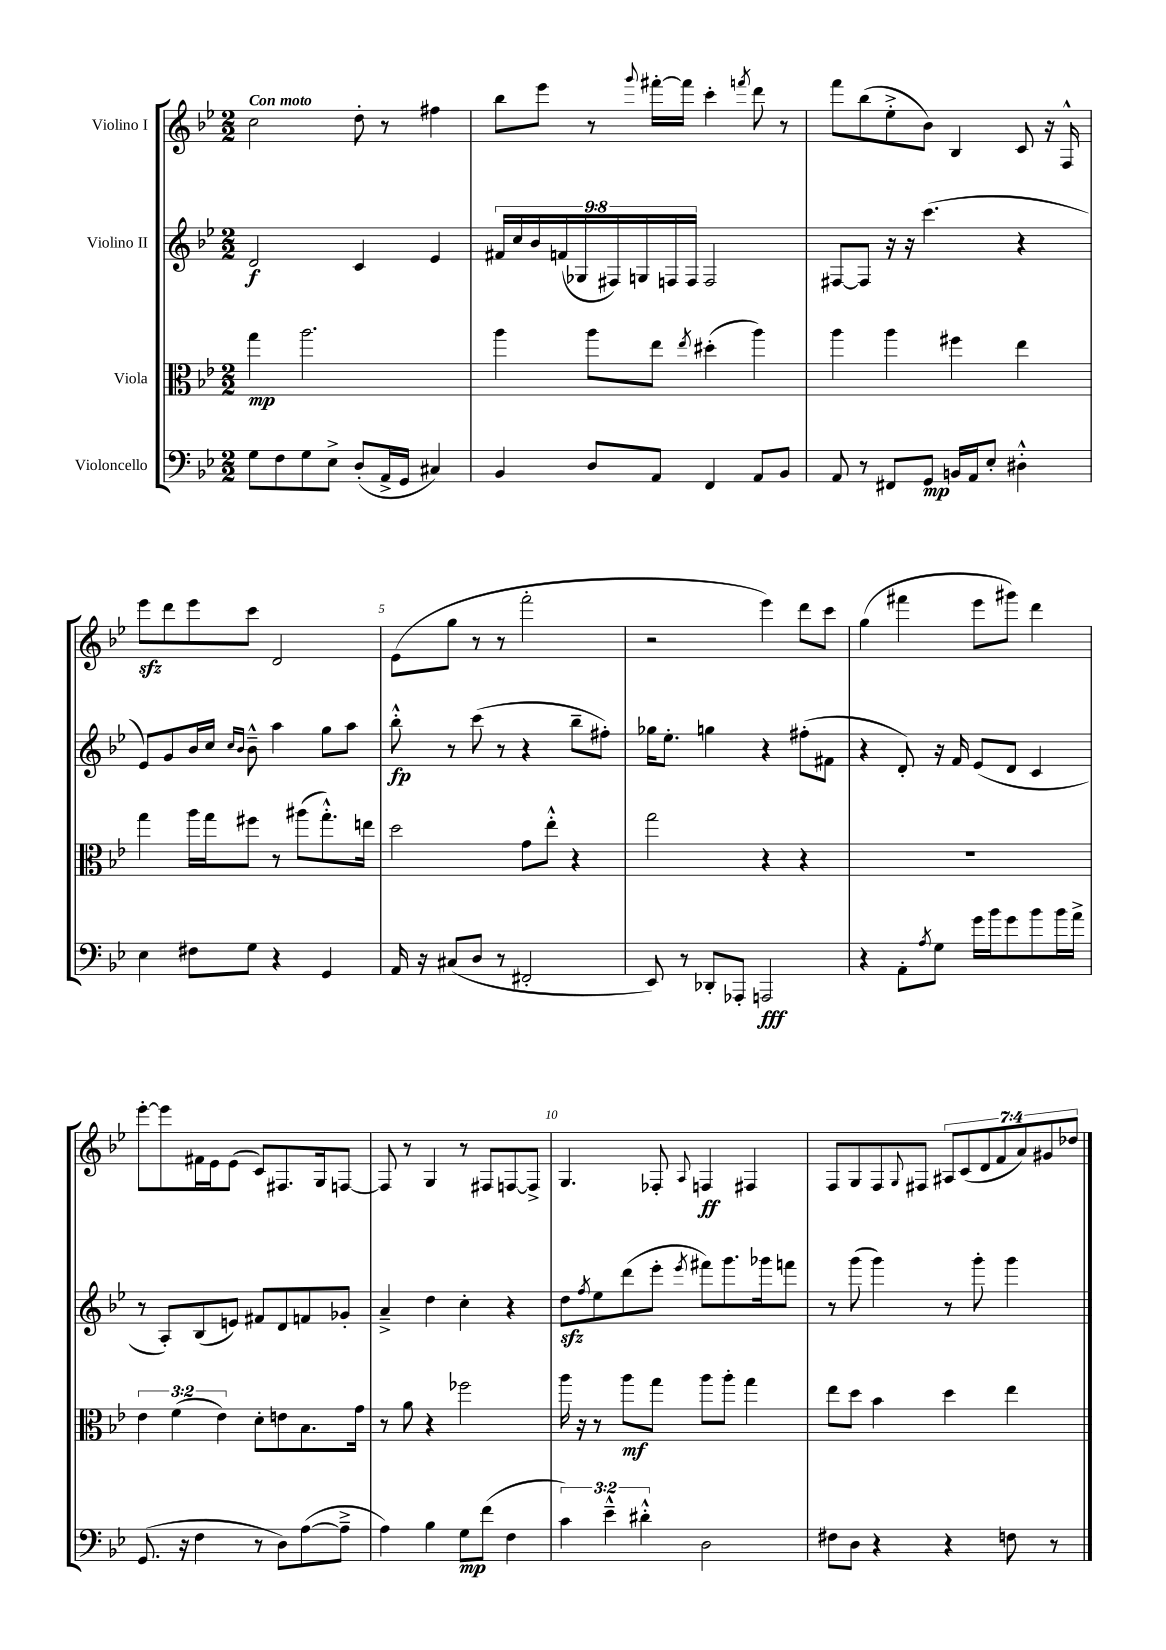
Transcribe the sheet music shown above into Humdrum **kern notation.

**kern	**kern	**kern	**kern
*staff4	*staff3	*staff2	*staff1
*clefF4	*clefC3	*clefG2	*clefG2
*k[b-e-]	*k[b-e-]	*k[b-e-]	*k[b-e-]
*M2/2	*M2/2	*M2/2	*M2/2
8G	4gg	2d	2cc
8F	.	.	.
8G	2.aa	.	.
8E-^	.	.	.
(8D'	.	4c	8dd'
16AA^	.	.	8r
16GG	.	.	.
4C#)	.	4e-	4ff#
=	=	=	=
4BB-	4aa	18f#	8bb-
.	.	18cc	.
.	.	18b-	.
.	.	.	8eee-
.	.	(18f	.
.	.	18G-	.
8D	8aa	.	8r
.	.	18F#)	.
.	.	18G	.
.	.	.	8qqggg
8AA	8ee-	.	[16fff#'
.	.	18F	.
.	.	.	16fff#]
.	.	18F	.
.	8qee-	.	.
4FF	(4dd#'	2F	4ccc'
.	.	.	8qfff
8AA	4aa)	.	8ddd
8BB-	.	.	8r
=	=	=	=
8AA	4aa	[8F#	8fff
8r	.	8F#]	(8bb-
8FF#	4aa	16r	8ee-'^
.	.	16r	.
8GG	.	(4.ccc	8b-)
16BB	4ff#	.	4B-
16AA	.	.	.
8E-'	.	.	.
4D#'^^	4ee-	4r	8c
.	.	.	16r
.	.	.	16F^^
=	=	=	=
4E-	4gg	8e-)	8eee-
.	.	8g	8ddd
8F#	16aa	16b-	8eee-
.	16gg	16cc	.
.	.	16qqcc	.
.	.	16qqb-	.
8G	8ff#	8b-~^^	8ccc
4r	8r	4aa	2d
.	(8aa#	.	.
4GG	8.gg'^^)	8gg	.
.	.	8aa	.
.	16ee	.	.
=	=	=	=
16AA	2dd	8bb-'^^	(8e-
16r	.	.	.
(8C#	.	8r	8gg
8D	.	(8ccc	8r
8r	.	8r	8r
2FF#'	8g	4r	2fff'
.	8ee-'^^	.	.
.	4r	8bb-~	.
.	.	8ff#')	.
=	=	=	=
8EE-)	2gg	16gg-	2r
.	.	8.ee-'	.
8r	.	.	.
8DD-'	.	4gg	.
8AAA-'	.	.	.
2AAA	4r	4r	4eee-)
.	4r	(8ff#'	8ddd
.	.	8f#	8ccc
=	=	=	=
4r	1r	4r	(4gg
8AA'	.	8d')	4fff#
8qA	.	.	.
8G	.	16r	.
.	.	16f	.
16g	.	(8e-	8eee-
16b-	.	.	.
8g	.	8d	8ggg#)
8b-	.	4c	4ddd
16b-	.	.	.
16a^	.	.	.
=	=	=	=
(8.GG	6e-	8r	[8eee-'
.	.	8A')	8eee-]
.	(6f	.	.
16r	.	.	.
4F	.	(8B-	16f#
.	.	.	16e-
.	6e-)	.	.
.	.	8e)	(8e-
8r	8d'	8f#	8c)
8D)	8e	8d	8.F#
([8A	8.B-	8f	.
.	.	.	16G
8A~^]	.	8g-'	[8F
.	16g	.	.
=	=	=	=
4A)	8r	4a~^	8F]
.	8a	.	8r
4B-	4r	4dd	4G
8G	2ff-	4cc'	8r
(8f	.	.	8F#
4F	.	4r	[8F
.	.	.	8F^]
=	=	=	=
6c)	16aa	8dd	4.G
.	16r	.	.
.	.	8qff	.
.	8r	8ee-	.
6e-~^^	.	.	.
.	8aa	(8ddd	.
6d#'^^	.	.	.
.	8gg	8eee-'	8F-'
.	.	8qeee-	8qqA
2D	8aa	8fff#)	4F
.	8aa'	8.ggg	.
.	4gg	.	4F#
.	.	16ggg-	.
.	.	8fff	.
=	=	=	=
8F#	8ee-	8r	8F
8D	8dd	(8ggg	8G
4r	4b-	4ggg)	8F
.	.	.	8qqG
.	.	.	8F#
4r	4dd	8r	14A#
.	.	.	(14c
.	.	8ggg'	.
.	.	.	14d
.	.	.	14f
8F	4ee-	4ggg	.
.	.	.	14a)
.	.	.	14g#
8r	.	.	.
.	.	.	14dd-
==	==	==	==
*-	*-	*-	*-
